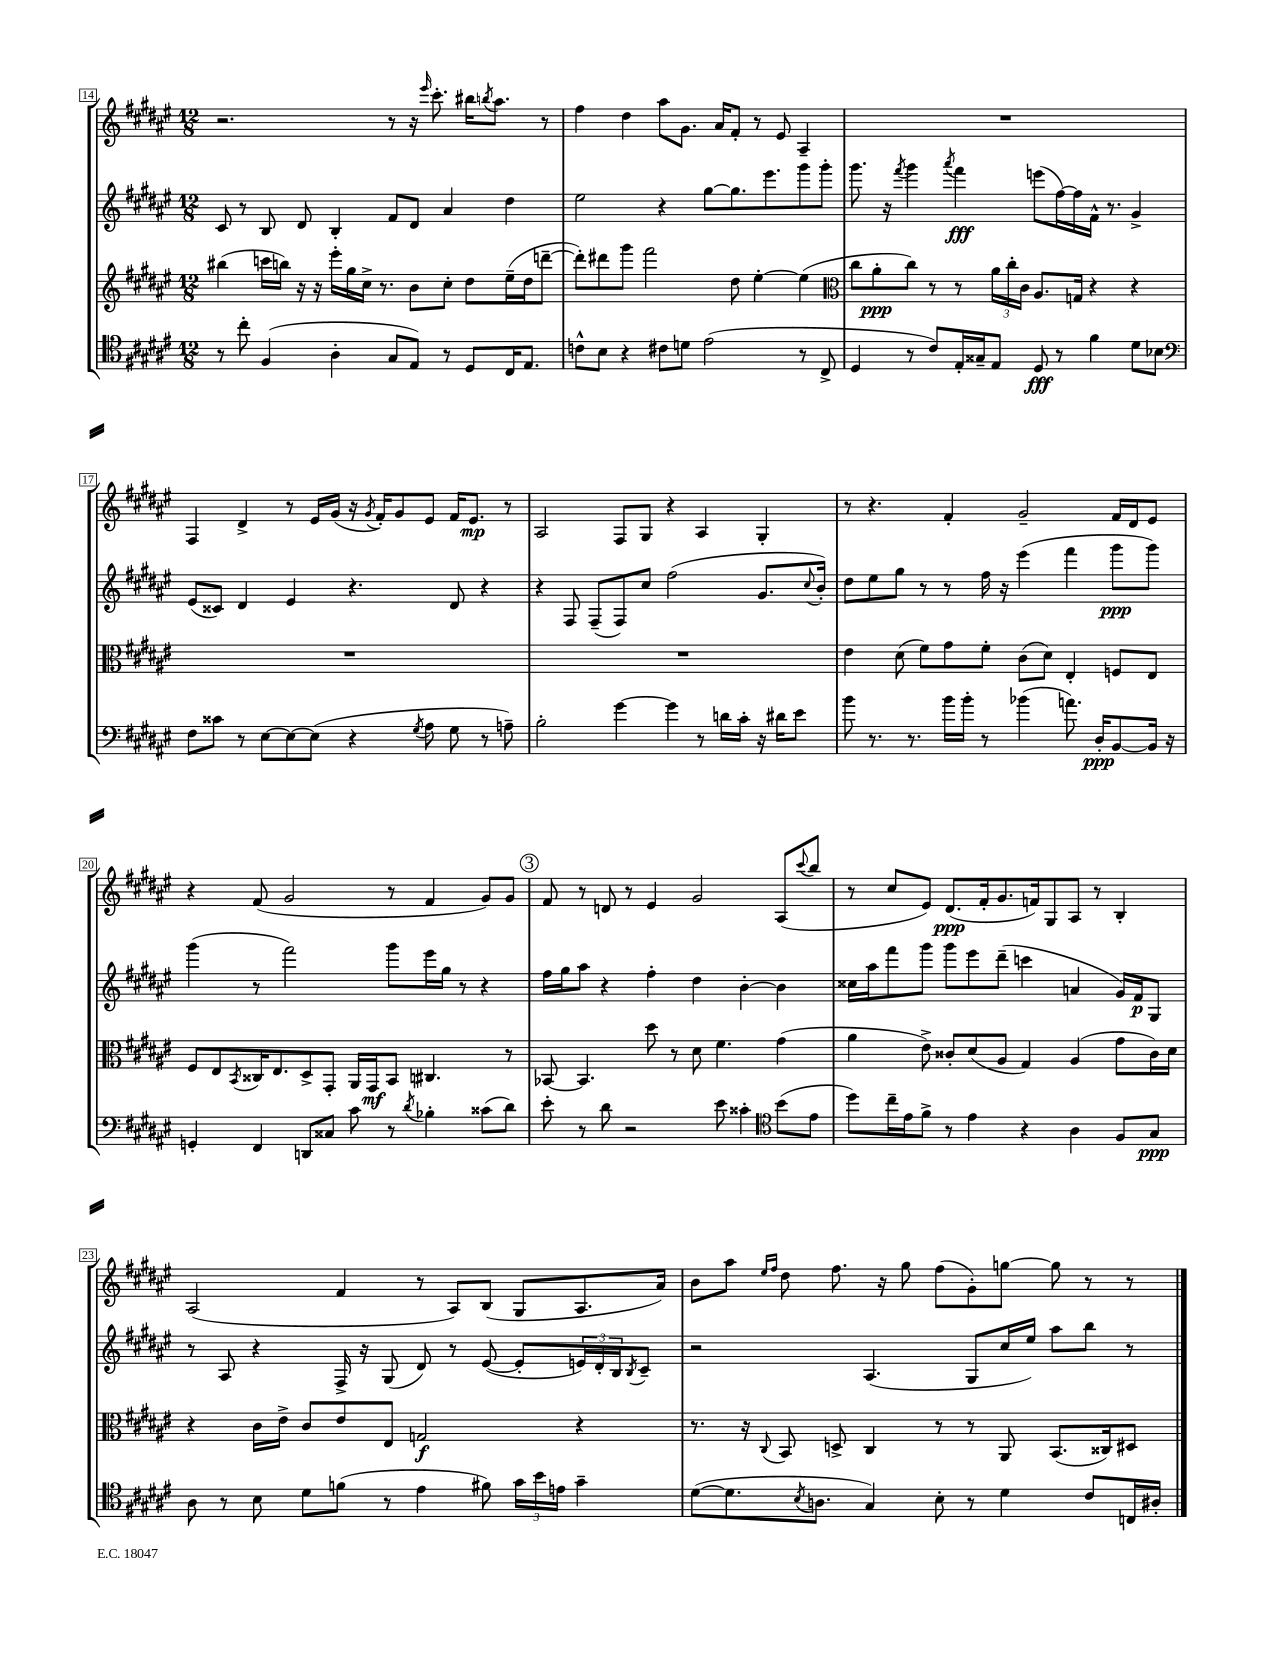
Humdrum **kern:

**kern	**dynam	**kern	**dynam	**kern	**dynam	**kern	**dynam
*part4	*part4	*part3	*part3	*part2	*part2	*part1	*part1
*staff4	*staff4	*staff3	*staff3	*staff2	*staff2	*staff1	*staff1
*clefC4	*	*clefG2	*	*clefG2	*	*clefG2	*
*k[f#c#g#d#a#e#]	*	*k[f#c#g#d#a#e#]	*	*k[f#c#g#d#a#e#]	*	*k[f#c#g#d#a#e#]	*
*M12/8	*	*M12/8	*	*M12/8	*	*M12/8	*
=14	=14	=14	=14	=14	=14	=14	=14
8r	.	(4bb#X\	.	8c#/	.	2.r	.
8cc#'\	.	.	.	8r	.	.	.
(4F#/	.	16cccn\LL	.	8B/	.	.	.
.	.	16bbn\JJ)	.	.	.	.	.
.	.	16r	.	8d#/	.	.	.
.	.	16r	.	.	.	.	.
4A#'\	.	16eee#'\LL	.	4B'/	.	.	.
.	.	16gg#\	.	.	.	.	.
.	.	16cc#^\JJ	.	.	.	.	.
.	.	8.r	.	.	.	.	.
8G#/L	.	.	.	8f#/L	.	8r	.
8E#/J)	.	8b\L	.	8d#/J	.	16r	.
.	.	.	.	.	.	16qqeee#/	.
.	.	.	.	.	.	8.ccc#'\	.
8r	.	8cc#'\J	.	4a#/	.	.	.
8D#/L	.	8dd#\L	.	.	.	16bb#X\KL	.
.	.	.	.	.	.	8qbbn/	.
.	.	.	.	.	.	8.aa#\J	.
16C#/K	.	(16ee#~\L	.	4dd#\	.	.	.
8.E#/J	.	16dd#\J	.	.	.	.	.
.	.	[8dddn~\J	.	.	.	8r	.
=15	=15	=15	=15	=15	=15	=15	=15
8cn^^\L	.	8ddd'\L])	.	2ee#\	.	4ff#\	.
8B\J	.	8ddd#X\	.	.	.	.	.
4r	.	8ggg#\J	.	.	.	4dd#\	.
.	.	2fff#\	.	.	.	.	.
8c#X\L	.	.	.	4r	.	8aa#\L	.
8dn\J	.	.	.	.	.	8.g#\J	.
(2e#\	.	.	.	[8gg#\L	.	.	.
.	.	.	.	.	.	16a#/KL	.
.	.	8dd#\	.	8.gg#\]	.	8f#'/J	.
.	.	[4ee#'\	.	.	.	8r	.
.	.	.	.	8.eee#\	.	.	.
.	.	.	.	.	.	8e#/	.
8r	.	(4ee#\]	.	8ggg#\	.	4A#~/	.
8C#^/	.	.	.	8ggg#'\J	.	.	.
=16	=16	=16	=16	=16	=16	=16	=16
*	*	*clefC3	*	*	*	*	*
4D#/	.	8cc#\L	.	8.ggg#\	.	1.r	.
.	.	8a#'\	ppp	.	.	.	.
.	.	.	.	16r	.	.	.
.	.	.	.	8qfff#/	.	.	.
8r	.	8cc#\J)	.	4ggg#\	.	.	.
8c#/L)	.	8r	.	.	.	.	.
.	.	.	.	8qaaa#/	.	.	.
16E#'/L	.	8r	.	4fff#\	fff	.	.
16G##X~/J	.	.	.	.	.	.	.
8E#/J	.	24a#\LL	.	.	.	.	.
.	.	24cc#'\	.	.	.	.	.
.	.	24c#\JJ	.	.	.	.	.
8D#/	fff	8.A#/L	.	(8eeen\L	.	.	.
8r	.	.	.	[16ff#\L)	.	.	.
.	.	16Gn/Jk	.	16ff#\]	.	.	.
4f#\	.	4r	.	16f#^^\JJ	.	.	.
.	.	.	.	8.r	.	.	.
8d#\L	.	4r	.	4g#^/	.	.	.
8B-X\J	.	.	.	.	.	.	.
!!LO:LB:g=z
=17	=17	=17	=17	=17	=17	=17	=17
*clefF4	*	*	*	*	*	*	*
8F#\L	.	1.r	.	(8e#/L	.	4F#/	.
8c##X\J	.	.	.	8c##X/J)	.	.	.
8r	.	.	.	4d#/	.	4d#^/	.
[8E#\L	.	.	.	.	.	.	.
8E#\_	.	.	.	4e#/	.	8r	.
(8E#\J]	.	.	.	.	.	16e#/LL	.
.	.	.	.	.	.	(16g#/JJ	.
4r	.	.	.	4.r	.	16r	.
.	.	.	.	.	.	8qg#/	.
.	.	.	.	.	.	16f#'/KL)	.
.	.	.	.	.	.	8g#/	.
8qG#/	.	.	.	.	.	.	.
8A#\	.	.	.	.	.	8e#/J	.
8G#\	.	.	.	8d#/	.	16f#/KL	.
.	.	.	.	.	.	8.e#/J	mp
8r	.	.	.	4r	.	.	.
8An~\)	.	.	.	.	.	8r	.
=18	=18	=18	=18	=18	=18	=18	=18
2B'\	.	1.r	.	4r	.	2A#/	.
.	.	.	.	8F#/	.	.	.
.	.	.	.	(8F#~/L	.	.	.
[4g#\	.	.	.	8F#/)	.	8F#/L	.
.	.	.	.	8cc#/J	.	8G#/J	.
4g#\]	.	.	.	(2ff#\	.	4r	.
8r	.	.	.	.	.	4A#/	.
16dn\LL	.	.	.	.	.	.	.
16c#'\JJ	.	.	.	.	.	.	.
16r	.	.	.	8.g#/L	.	4G#'/	.
16d#X\KL	.	.	.	.	.	.	.
8e#\J	.	.	.	.	.	.	.
.	.	.	.	8qqcc#/	.	.	.
.	.	.	.	16b'/Jk)	.	.	.
=19	=19	=19	=19	=19	=19	=19	=19
8b\	.	4e#\	.	8dd#\L	.	8r	.
8.r	.	.	.	8ee#\	.	4.r	.
.	.	(8d#\	.	8gg#\J	.	.	.
8.r	.	.	.	.	.	.	.
.	.	8f#\L)	.	8r	.	.	.
16b\LL	.	8g#\	.	8r	.	4f#'/	.
16b'\JJ	.	.	.	.	.	.	.
8r	.	8f#'\J	.	16ff#\	.	.	.
.	.	.	.	16r	.	.	.
(4b-X\	.	(8c#\L	.	(4eee#\	.	2g#~/	.
.	.	8d#\J)	.	.	.	.	.
8.an\)	.	4E#'/	.	4fff#\	.	.	.
16D#'/KL	ppp	.	.	.	.	.	.
[8BB/	.	8Fn/L	.	8ggg#\L	ppp	16f#/LL	.
.	.	.	.	.	.	16d#/J	.
16BB/Jk]	.	8E#/J	.	8ggg#\J)	.	8e#/J	.
16r	.	.	.	.	.	.	.
!!LO:LB:g=z
=20	=20	=20	=20	=20	=20	=20	=20
4GGn'/	.	8F#/L	.	(4ggg#\	.	4r	.
.	.	8E#/	.	.	.	.	.
.	.	8qBB/	.	.	.	.	.
4FF#/	.	16C##X/K	.	8r	.	(8f#/	.
.	.	8.E#/	.	.	.	.	.
.	.	.	.	2fff#\)	.	2g#/	.
8DDn/L	.	8D#^/	.	.	.	.	.
8C##X/J	.	8GG#'/J	.	.	.	.	.
8c#\	.	16AA#/LL	.	.	.	.	.
.	.	16GG#/J	mf	.	.	.	.
8r	.	8BB/J	.	8ggg#\L	.	8r	.
8qd#/	.	.	.	.	.	.	.
4B-X'\	.	4.C#X/	.	16eee#\L	.	4f#/	.
.	.	.	.	16gg#\JJ	.	.	.
.	.	.	.	8r	.	.	.
(8c##X\L	.	.	.	4r	.	8g#/L)	.
8d#\J)	.	8r	.	.	.	8g#/J	.
!!LO:REH:place=s1:t=3
=21	=21	=21	=21	=21	=21	=21	=21
8e#'\	.	[8BB-X/	.	16ff#\LL	.	8f#/	.
.	.	.	.	16gg#\J	.	.	.
8r	.	4.BB-/]	.	8aa#\J	.	8r	.
8d#\	.	.	.	4r	.	8dn/	.
2r	.	.	.	.	.	8r	.
.	.	8dd#\	.	4ff#'\	.	4e#/	.
.	.	8r	.	.	.	.	.
.	.	8d#\	.	4dd#\	.	2g#/	.
8e#\	.	4.f#\	.	.	.	.	.
4c##X'\	.	.	.	[4b'\	.	.	.
*clefC4	*	*	*	*	*	*	*
(8b\L	.	(4g#\	.	4b\]	.	(8A#/L	.
.	.	.	.	.	.	8qqccc#/	.
8e#\J	.	.	.	.	.	8bb/J	.
=22	=22	=22	=22	=22	=22	=22	=22
8dd#\L)	.	4a#\	.	16cc##X\LL	.	8r	.
.	.	.	.	16aa#\J	.	.	.
16cc#~\L	.	.	.	8fff#\	.	8cc#/L	.
16e#\J	.	.	.	.	.	.	.
8f#^\J	.	8e#^\)	.	8ggg#\J	.	8e#/J)	.
8r	.	8c##X'/L	.	8ggg#\L	.	(8.d#/L	ppp
4e#\	.	(8d#/	.	8eee#\	.	.	.
.	.	.	.	.	.	16f#'/k	.
.	.	8A#/J	.	(8ddd#~\J	.	8.g#/	.
4r	.	4G#/)	.	4cccn\	.	.	.
.	.	.	.	.	.	16fn/k)	.
.	.	.	.	.	.	8G#/	.
4A#\	.	(4A#/	.	4an/	.	8A#/J	.
.	.	.	.	.	.	8r	.
8F#/L	.	8g#\L	.	16g#/LL)	.	4B'/	.
.	.	.	.	16f#/J	p	.	.
8G#/J	ppp	16c##\L)	.	8G#/J	.	.	.
.	.	16d#\JJ	.	.	.	.	.
!!LO:LB:g=z
=23	=23	=23	=23	=23	=23	=23	=23
8A#\	.	4r	.	8r	.	(2A#/	.
8r	.	.	.	8A#/	.	.	.
8B\	.	16c#\LL	.	4r	.	.	.
.	.	16e#^\JJ	.	.	.	.	.
8d#\L	.	8c#/L	.	.	.	.	.
(8fn\J	.	8e#/	.	16F#^/	.	4f#/	.
.	.	.	.	16r	.	.	.
8r	.	8E#/J	.	(8G#/	.	.	.
4e#\	.	2Gn/	f	8d#/)	.	8r	.
.	.	.	.	8r	.	8A#/L)	.
8f#X\)	.	.	.	([8e#/	.	(8B/J	.
24g#\LL	.	.	.	8e#'/L]	.	8G#/L	.
24b\	.	.	.	.	.	.	.
24en\JJ	.	.	.	.	.	.	.
4g#~\	.	4r	.	24en/L)	.	8.A#/	.
.	.	.	.	24d#'/	.	.	.
.	.	.	.	24B/J	.	.	.
.	.	.	.	8qB/	.	.	.
.	.	.	.	8c#~/J	.	.	.
.	.	.	.	.	.	16a#/Jk)	.
=24	=24	=24	=24	=24	=24	=24	=24
([8d#\L	.	8.r	.	2r	.	8b\L	.
8.d#\]	.	.	.	.	.	8aa#\J	.
.	.	16r	.	.	.	.	.
.	.	.	.	.	.	16qqee#/LL	.
.	.	8qqC#/	.	.	.	16qqff#/JJ	.
.	.	8BB/	.	.	.	8dd#\	.
8qB/	.	.	.	.	.	.	.
8.An\J	.	.	.	.	.	.	.
.	.	8Dn^/	.	.	.	8.ff#\	.
4G#/)	.	4C#/	.	(4.A#/	.	.	.
.	.	.	.	.	.	16r	.
.	.	.	.	.	.	8gg#\	.
8B'\	.	8r	.	.	.	(8ff#\L	.
8r	.	8r	.	8G#/L	.	8g#'\)	.
4d#\	.	8AA#/	.	16cc#/L	.	[8ggn\J	.
.	.	.	.	16ee#/JJ)	.	.	.
.	.	(8.BB/L	.	8aa#\L	.	8gg\]	.
8c#/L	.	.	.	8bb\J	.	8r	.
.	.	16C##X/k)	.	.	.	.	.
16Cn/L	.	8D#X/J	.	8r	.	8r	.
16A#X'/JJ	.	.	.	.	.	.	.
==	==	==	==	==	==	==	==
*-	*-	*-	*-	*-	*-	*-	*-
